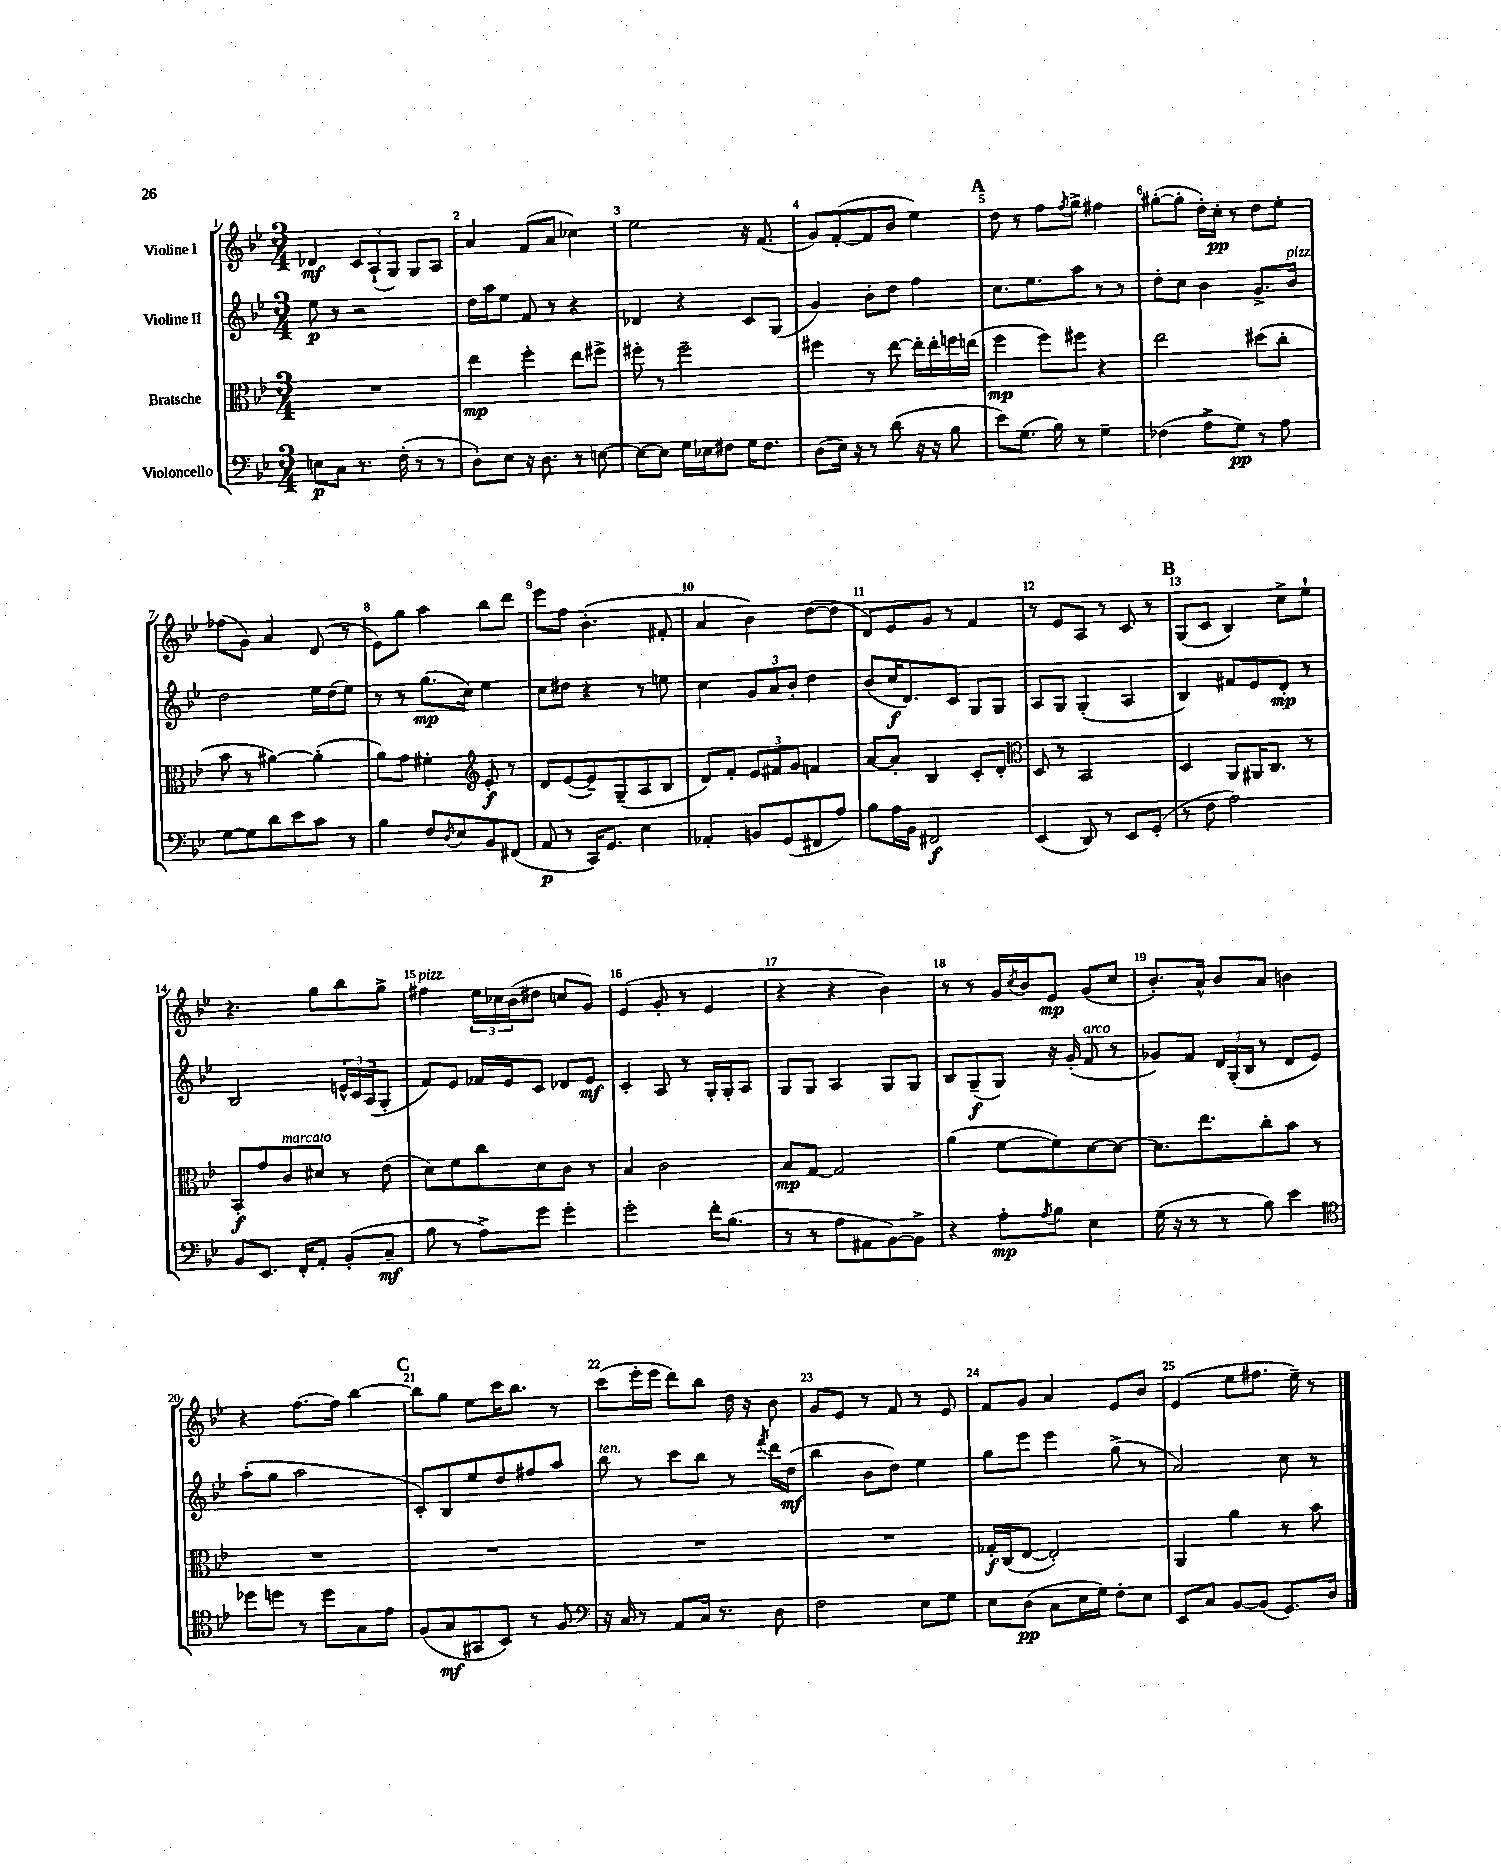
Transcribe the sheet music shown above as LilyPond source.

<<
\new StaffGroup <<
\new Staff = "s0" \with { instrumentName = "Violine I" } {
    \clef treble \key bes \major \numericTimeSignature \time 3/4
    des'4\mf \tuplet 3/2 { c'8 a8-!( g8) } g8 a8 |
    a'4 f'8( a'8 ces''4) |
    ees''2 r16 f'8.( |
    g'8) f'8~-.( f'8 bes'8 ees''4) |
    \mark \markup { \bold "A" } d''8 r8 f''8 \acciaccatura { f''8 } g''8-> fis''4 |
    gis''8~-.( gis''8-. d''16-.) c''16-.\pp r8 d''8 ees''8-. |
    fes''8( g'8) a'4 d'8( r8 |
    ees'8) g''8 a''4 bes''8 d'''8 |
    ees'''8 f''8 bes'4.-.( fis'8-. |
    a'4 bes'4) d''8~( d''8 |
    d'8) ees'8 g'8 r8 f'4 |
    r8 ees'8 a8 r8 c'8 r8 |
    \mark \markup { \bold "B" } g8( c'8 bes4) c''8-> ees''8-! |
    r4. g''8 bes''8 g''8-> |
    fis''4^\markup { \italic "pizz." } \tuplet 3/2 { ees''16 ces''16 bes'16( } dis''8 c''8 g'8) |
    ees'4( g'8-. r8 ees'4 |
    r4 r4 bes'4) |
    r8 r8 g'16 \acciaccatura { c''8 } bes'16 ees'8\mp g'8( c''8 |
    bes'8.-.) a'16-^ bes'8 a'8 b'4 |
    r4 f''8.~ f''16 bes''4~ |
    \mark \markup { \bold "C" } bes''8 g''8 ees''8 c'''16 bes''8. r8 |
    c'''8( ees'''16-. ees'''16 d'''8) bes''8 d''16 r16 bes'8 |
    g'8 ees'8 r8 f'8 r8 ees'8 |
    f'8 g'8 a'4 ees'8 bes'8 |
    ees'4( ees''8 fis''8. ees''16--) r8 \bar "|." |
}
\new Staff = "s1" \with { instrumentName = "Violine II" } {
    \clef treble \key bes \major \numericTimeSignature \time 3/4
    ees''8\p r8 r2 |
    d''16 a''16 ees''8 f'8 r8 r4 |
    des'4 r4 c'8 g8( |
    g'4) bes'8-. d''8 f''4 |
    \mark \markup { \bold "A" } c''8. ees''8. a''8 r8 r8 |
    d''8-. c''8 bes'4 g'8.-> bes'16^\markup { \italic "pizz." } |
    d''2 ees''16 d''16( ees''8) |
    r8 r8 g''8.\mp( c''16) ees''4 |
    c''8 dis''8 r4 r8 e''8 |
    c''4 \tuplet 3/2 { g'8 a'8 bes'8-. } d''4 |
    bes'8( c''16\f d'8.) c'8 g8 g8 |
    a8 g8 g4-.( a4 |
    \mark \markup { \bold "B" } bes4) fis'8 ees'8 d'8-.\mp r8 |
    bes2 \tuplet 3/2 { e'16-^ c'16 a16( } g8-. |
    f'8) ees'8 fes'16 ees'16 c'8 des'8 ees'8\mf |
    c'4-. a8 r8 g16-. g16-. a8 |
    g8 g8 a4 g8 g8 |
    bes8 g8--\f( g8) r16 g'16-.( f'8^\markup { \italic "arco" } r8 |
    ges'8) f'8 \tuplet 3/2 { d'16 g16-.( bes16 } r8 d'8 ees'8) |
    a''8-.( g''8 a''2 |
    \mark \markup { \bold "C" } c'8-.) bes8 ees''8 d''8 fis''8 a''8 |
    bes''8^\markup { \italic "ten." } r8 c'''8 bes''8 r8 \acciaccatura { f'''8 } d'''16 d''16\mf( |
    bes''4 bes'8 d''8) ees''4 |
    g''8 ees'''8 ees'''4 g''8->( r8 |
    a'2) c''8 r8 \bar "|." |
}
\new Staff = "s2" \with { instrumentName = "Bratsche" } {
    \clef alto \key bes \major \numericTimeSignature \time 3/4
    R2. |
    ees''4\mp f''4-. ees''8 fis''8-> |
    fis''8-. r8 fis''2-- |
    fis''4 r8 ees''8~ ees''16-. ees''16-. f''16 e''16( |
    \mark \markup { \bold "A" } f''4\mp f''8) fis''8 r4 |
    ees''2 dis''8( c''8-. |
    bes'8 r8 ais'4~) ais'4-.( |
    a'8) g'8 fis'4-. \clef treble ees'8-.\f r8 |
    d'8 ees'8~( ees'8--) g8--( a8 bes8 |
    d'8) f'8-. \tuplet 3/2 { ees'8 fis'8 g'8 } f'4 |
    a'8~ a'8-. bes4 c'8-. d'8-. |
    \clef alto d8 r8 bes,2 |
    \mark \markup { \bold "B" } d4 a,8 ais,16 c8. r8 |
    bes,8-.\f g'8 c'8^\markup { \italic "marcato" } dis'8 r8 ees'8( |
    d'8) f'8 c''8 d'8 c'8 r8 |
    bes4 c'2 |
    bes8\mp g8~ g2 |
    a'4( f'8~ f'8) d'8~ d'8~ |
    d'8. ees''8. c''8-. bes'8 r8 |
    R2. |
    \mark \markup { \bold "C" } R2. |
    R2. |
    R2. |
    ges16-.\f c16( ees8~ ees2-.) |
    a,4 a'4 r8 bes'8 \bar "|." |
}
\new Staff = "s3" \with { instrumentName = "Violoncello" } {
    \clef bass \key bes \major \numericTimeSignature \time 3/4
    e8\p c8 r8. f16-.( r8 r8 |
    d8-.) ees8 r16 d8. r8 e8~ |
    e8~ e8 g16 ees16 fis8 g16 fis8. |
    d8( ees16) r16 r8 d'8( r16 r16 bes8 |
    \mark \markup { \bold "A" } ees'8) g8.( bes16) r8 g4-- |
    fes4( a8-> g8\pp) r8 a8 |
    g8~ g8 d'8 ees'8 c'8 r8 |
    bes4 f8 \acciaccatura { d8 } ees8 bes,8 fis,8( |
    a,8\p r8 c,16) g,8. ees4 |
    aes,4-. b,8 g,8( fis,8 a8) |
    bes8 a16 bes,16 fis,2\f |
    ees,4( d,8) r8 ees,8 g,8-.( |
    \mark \markup { \bold "B" } r8 f8 a2) |
    bes,8 ees,8. f,16-. a,8-. bes,8-.( c8--\mf |
    bes8 r8 a8->) g'8 g'4-. |
    g'2-. f'16-. bes8.( |
    r8 r8 a8 ais,8 bes,8~) bes,8-> |
    r4 a8-.\mp \acciaccatura { a8 } bes8 ees4 |
    g16( r16 r8 r8 bes8) ees'4 |
    \clef tenor des''8 d''8 r8 d''8 g8 ees'8 |
    \mark \markup { \bold "C" } f8( g8\mf gis,8 bes,8) r8 f8 |
    \clef bass r16 c16 r8 a,8 c16 r8. d8 |
    f2 ees8 g8 |
    ees8 d8\pp( c8 ees16 g16) f8-. ees8 |
    ees,8 c8 bes,8~ bes,8( g,8.) d16 \bar "|." |
}
>>
>>
\layout { \context { \Score \override BarNumber.break-visibility = ##(#f #t #t) barNumberVisibility = #all-bar-numbers-visible } }
